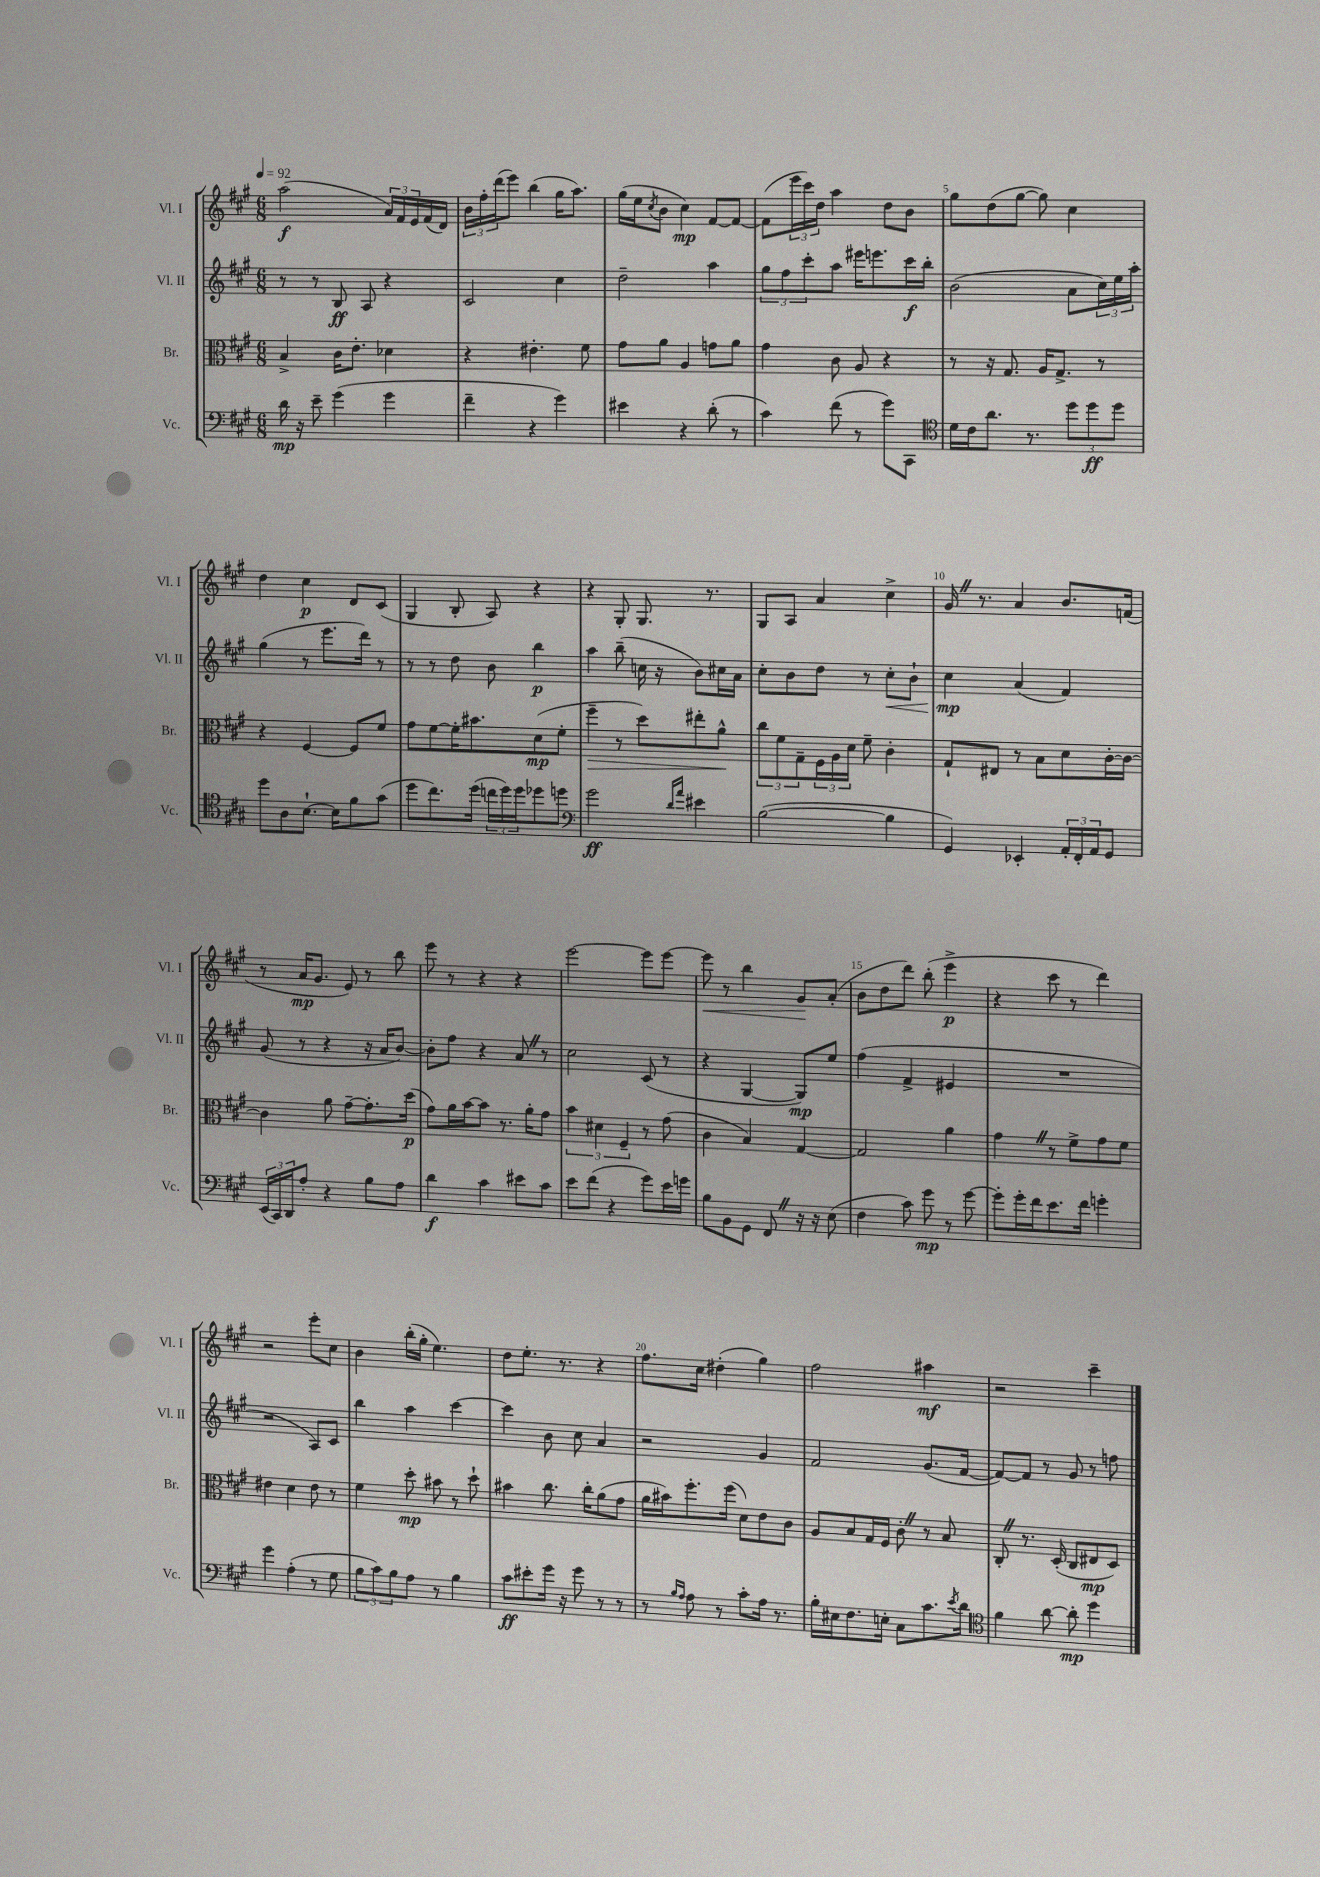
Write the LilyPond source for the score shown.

<<
\new StaffGroup <<
\new Staff = "s0" \with { instrumentName = "Vl. I" shortInstrumentName = "Vl. I" } {
    \clef treble \key a \major \numericTimeSignature \time 6/8 \tempo 4 = 92
    a''2\f( \tuplet 3/2 { a'16) fis'16 e'16 } fis'16( d'16) |
    \tuplet 3/2 { b'16 fis''16-. d'''16( } e'''8) b''4( gis''16 a''8.) |
    gis''16( e''16 \acciaccatura { cis''8 } b'8 cis''4\mp) fis'8~ fis'8~ |
    fis'8( \tuplet 3/2 { e'''16 cis'''16) d''16 } a''4 d''8 b'8 |
    gis''8 d''8( gis''8~ gis''8) cis''4 |
    d''4 cis''4\p d'8 cis'8( |
    gis4 b8-. a8) r4 |
    r4 gis8-. gis8. r8. |
    gis8 a8 a'4 cis''4-> |
    gis'16 \once \override BreathingSign.text = \markup { \musicglyph "scripts.caesura.straight" } \breathe r8. a'4 b'8. f'16( |
    r8 a'16\mp gis'8. e'8) r8 b''8 |
    e'''8 r8 r4 r4 |
    e'''2~ e'''8 e'''8~ |
    e'''8\< r8 b''4 gis'8\! a'8-.( |
    b'8 d''8 d'''8) b''8-.( e'''4->\p |
    r4 cis'''8 r8 d'''4) |
    r2 e'''8-. cis''8 |
    b'4 b''16-.( gis''16-. e''4.) |
    d''8 e''8.-. r8. r4 |
    fis''8. cis''16 dis''4-.( gis''4) |
    fis''2 ais''4\mf |
    r2 cis'''4-- \bar "|." |
}
\new Staff = "s1" \with { instrumentName = "Vl. II" shortInstrumentName = "Vl. II" } {
    \clef treble \key a \major \numericTimeSignature \time 6/8
    r8 r8 b8\ff a8 r4 |
    cis'2 cis''4 |
    d''2-- a''4 |
    \tuplet 3/2 { gis''8 fis''8 cis'''8-. } a''8 eis'''16 e'''8. cis'''16\f b''16-. |
    b'2( a'8 \tuplet 3/2 { cis''16) e''16 a''16-. } |
    gis''4( r8 e'''8. d'''16) r8 |
    r8 r8 d''8 b'8 b''4\p |
    a''4 b''8--( c''16 r16 b'8) cis''16 a'16 |
    cis''8-. b'8 d''8 r8 cis''8-.\< b'8-! |
    cis''4\mp\! a'4( fis'4) |
    gis'8( r8 r4 r16 a'16 b'8~) |
    b'8-. fis''8 r4 a'8 \once \override BreathingSign.text = \markup { \musicglyph "scripts.caesura.straight" } \breathe r8 |
    cis''2 cis'8( r8 |
    r4 gis4~ gis8\mp) e''8 |
    fis''4( fis'4-> eis'4 |
    R2. |
    r2 a8) cis'8 |
    b''4 a''4 cis'''4~ |
    cis'''4 b'8 cis''8 a'4 |
    r2 gis'4 |
    fis'2 gis'8.( fis'16~ |
    fis'8~) fis'8 r8 gis'8 r8 f''8 \bar "|." |
}
\new Staff = "s2" \with { instrumentName = "Br." shortInstrumentName = "Br." } {
    \clef alto \key a \major \numericTimeSignature \time 6/8
    b4-> cis'16 e'8.-. des'4 |
    r4 eis'4.-. fis'8 |
    gis'8 a'8 a4 g'8 a'8 |
    gis'4 cis'8 a8 r4 |
    r8 r16 gis8. a16 gis8.-> r8 |
    r4 fis4~ fis8 fis'8 |
    gis'8 fis'8~ fis'16-. bis'8. d'8\mp( fis'8-. |
    fis''4--\> r8 d''8) eis''8-. a'8-^\! |
    \tuplet 3/2 { cis''8 fis'8 gis8-- } \tuplet 3/2 { fis16 a16 d'16 } fis'8-- cis'4-. |
    gis8-! eis8 r8 b8 d'8 cis'16~-. cis'16~ |
    cis'4 a'8 gis'8~-- gis'8.-. d''16\p( |
    gis'8) a'16 b'16~ b'8 r8. a'16-. gis'8 |
    \tuplet 3/2 { b'4 dis'4 fis4-- } r8 gis'8( |
    cis'4 b4) gis4~ |
    gis2 a'4 |
    gis'4 \once \override BreathingSign.text = \markup { \musicglyph "scripts.caesura.straight" } \breathe r8 fis'8-> gis'8 fis'8 |
    eis'4 d'4 eis'8 r8 |
    fis'4 d''8-.\mp bis'8 r8 d''8-! |
    bis'4 cis''8. cis''16-. a'8( gis'8 |
    a'16 bis'16) fis''8.-. fis''16( d'8) e'8 cis'8 |
    a8 b8 gis16 fis16 cis'8-. \once \override BreathingSign.text = \markup { \musicglyph "scripts.caesura.straight" } \breathe r8 b8 |
    cis8-. \once \override BreathingSign.text = \markup { \musicglyph "scripts.caesura.straight" } \breathe r8. d16-.( cis8 eis8\mp d8) \bar "|." |
}
\new Staff = "s3" \with { instrumentName = "Vc." shortInstrumentName = "Vc." } {
    \clef bass \key a \major \numericTimeSignature \time 6/8
    d'16\mp r16 e'8-- gis'4( gis'4 |
    fis'4-- r4 gis'4) |
    eis'4 r4 d'8-.( r8 |
    cis'4) fis'8( r8 gis'8) cis,8 |
    \clef tenor d'16 cis'16 a'8. r8. \tuplet 3/2 { d''8 d''8\ff d''8 } |
    d''8 a8 b8.~-! b16 fis'8 gis'8( |
    d''8 cis''8.) d''16( \tuplet 3/2 { c''16 d''16) d''16 } des''8 d''8 |
    \clef bass gis'2\ff \grace { d'16 a'16 } eis'4 |
    b2~( b4 |
    gis,4) ees,4-. \tuplet 3/2 { a,16-. fis,16-. a,16 } gis,8 |
    \tuplet 3/2 { e,16( cis,16) d,16 } a8-. r4 b8 a8 |
    d'4\f cis'4 eis'8 cis'8 |
    e'8 fis'8( r4 gis'8) e'16 g'16 |
    b8 b,8 gis,8 fis,8 \once \override BreathingSign.text = \markup { \musicglyph "scripts.caesura.straight" } \breathe r16 r16 e8( |
    fis4 cis'8) gis'8\mp r8 gis'8~ |
    gis'8-. gis'16-. fis'16 e'8. fis'16 g'4-. |
    gis'4 a4-.( r8 gis8 |
    \tuplet 3/2 { b8 cis'8) b8 } a8 r8 b4 |
    cis'8\ff eis'8-. gis'16 r16 gis'8 r8 r8 |
    r8 \grace { b16 a16 } a8 r8 cis'8-. a16 r8. |
    b16-. eis16 fis8. e16-. cis8 cis'8. \acciaccatura { e'8 } d'16 |
    \clef tenor fis'4 a'8~ a'8-.\mp d''4 \bar "|." |
}
>>
>>
\layout { \context { \Score \override BarNumber.break-visibility = ##(#f #t #t) barNumberVisibility = #(every-nth-bar-number-visible 5) } }
